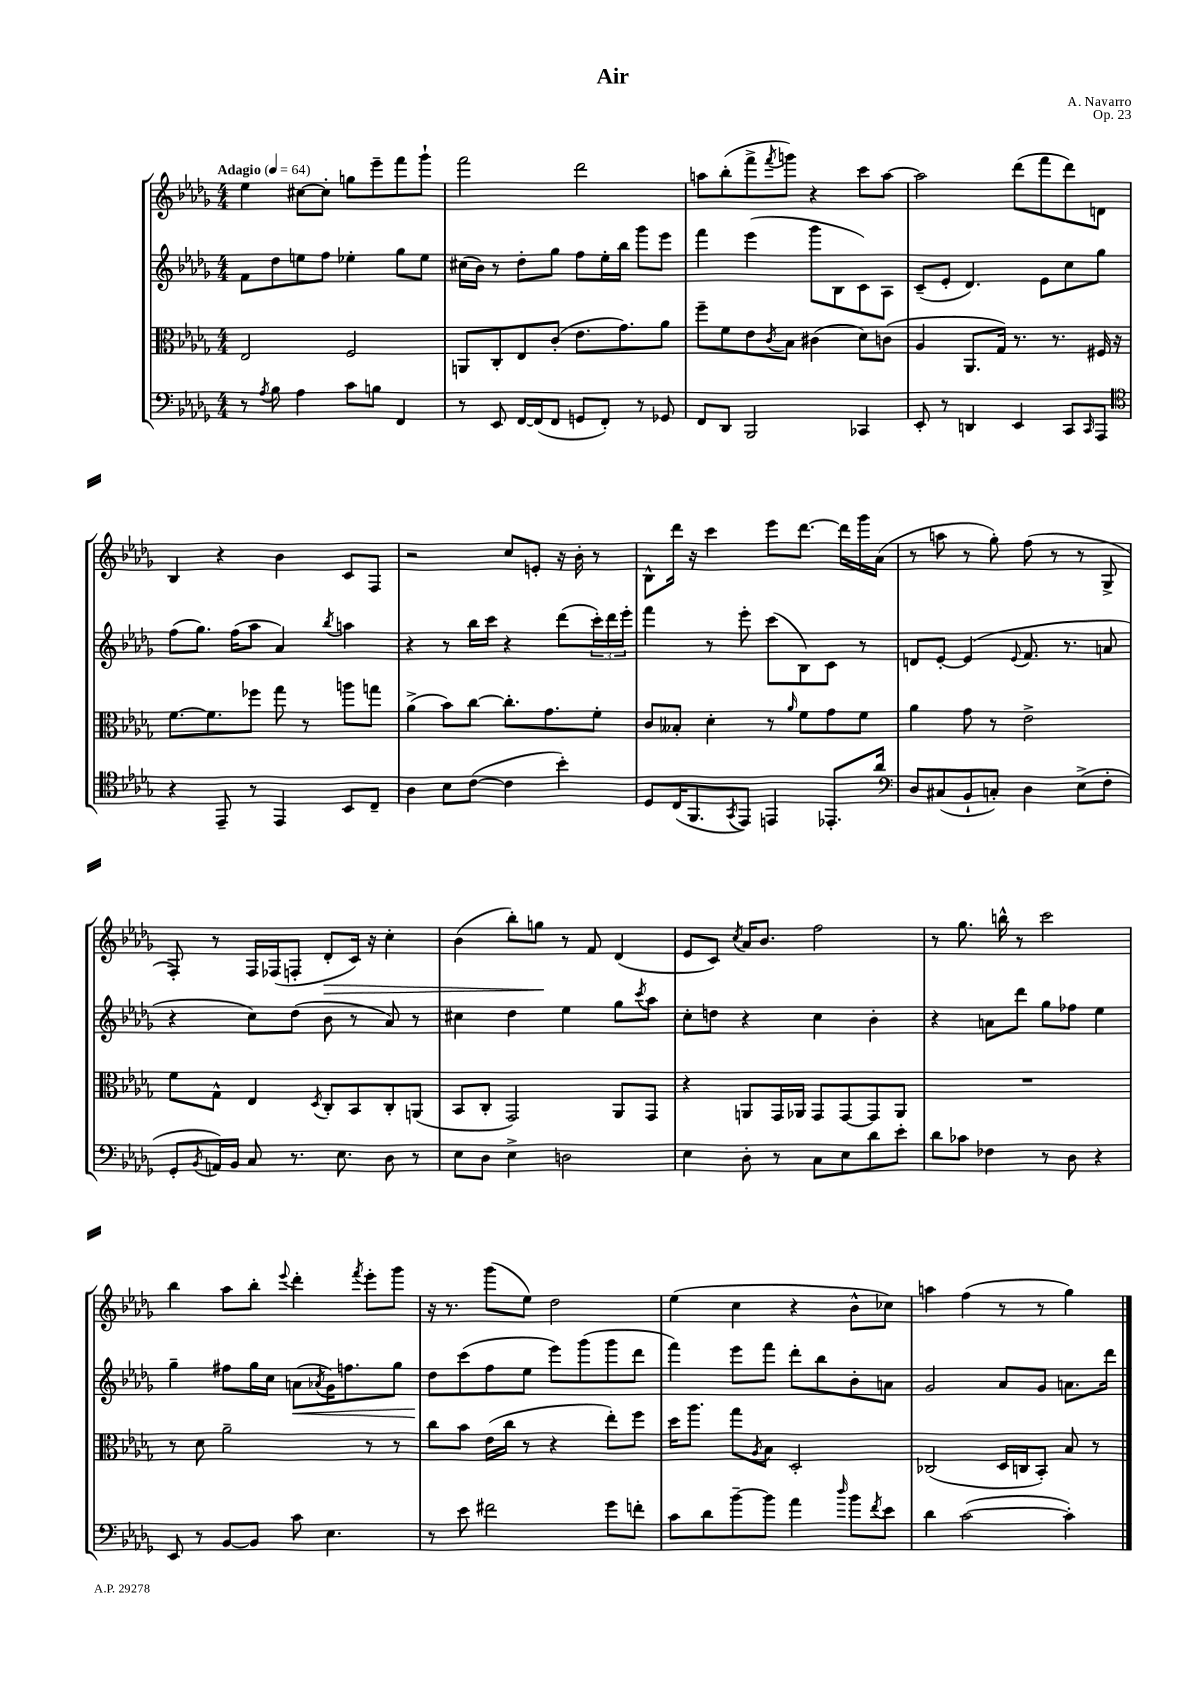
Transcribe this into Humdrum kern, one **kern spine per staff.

**kern	**kern	**kern	**kern
*staff4	*staff3	*staff2	*staff1
*clefF4	*clefC3	*clefG2	*clefG2
*k[b-e-a-d-g-]	*k[b-e-a-d-g-]	*k[b-e-a-d-g-]	*k[b-e-a-d-g-]
*M4/4	*M4/4	*M4/4	*M4/4
*MM64	*MM64	*MM64	*MM64
8r	2E-/	8f\L	4ee-\
8qA-/	.	.	.
8B-\	.	8dd-\	.
4A-\	.	8ee\	[8cc#\L
.	.	8ff\J	8cc#'\]J
8c\L	2F/	4ee-'\	8gg\L
8B\J	.	.	8eee-~\
4FF/	.	8gg-\L	8fff\
.	.	8ee-\J	8ggg-`\J
=	=	=	=
8r	8AA/L	(16cc#\LL	2fff\
.	.	16b-\JJ)	.
8EE-/	8C'/	8r	.
[16FF/LL	8E-/	8dd-'\L	.
(16FF/]J	.	.	.
8FF/J	(8c'/J	8gg-\J	.
8GG/L	8.e-\L	8ff\L	2ddd-\
8FF'/J)	.	16ee-'\L	.
.	8.g-\)	16bb-\JJ	.
8r	.	8ggg-\L	.
8GG-/	8a-\J	8eee-\J	.
=	=	=	=
8FF/L	8ff~\L	4fff\	8aa\L
8DD-/J	8f\	.	(8bb-'\
2BBB-/	8e-\	(4eee-\	8fff^\
.	8qc/	.	8qfff/
.	8B-\J	.	8ggg\J)
.	(4c#\	8ggg-\L	4r
.	.	8B-\	.
4CC-/	8d-\L)	8c\)	8ccc\L
.	(8c\J	8A-\J	[8aa\J
=	=	=	=
8EE-'/	4A-/	(8c~/L	2aa\]
8r	.	8e-'/J	.
4DD/	8.AA-/L	4.d-/)	.
.	16G-/Jk)	.	.
4EE-/	8.r	.	(8ddd-\L
.	.	8e-\L	8fff\
.	8.r	.	.
8CC/L	.	8cc\	8ddd-\)
16qqCC/	.	.	.
8AAA-/J	16F#/	8gg-\J	8d\J
.	16r	.	.
=	=	=	=
*clefC4	*	*	*
4r	[8.f\L	(8ff\L	4B-/
.	.	8.gg-\J)	.
.	8.f\]	.	.
8EE-~/	.	.	4r
.	.	(16ff\LK	.
8r	8ff-\J	8aa-\J	.
4EE-/	8gg-\	4a-/)	4b-\
.	8r	.	.
.	.	8qbb-/	.
8BB-/L	8aa\L	4aa\	8c/L
8C~/J	8gg\J	.	8F/J
=	=	=	=
4A-\	(4a-^\	4r	2r
8B-\L	8b-\L)	8r	.
([8c\J	[8cc\J	16bb-\LL	.
.	.	16ccc\JJ	.
4c\]	8.cc'\]L	4r	8cc/L
.	.	.	8e'/J
.	8.g-\	.	.
4b-'\)	.	(8ddd-\L	16r
.	.	.	16b-'\
.	8f'\J	24ccc'\L)	8r
.	.	24ddd-\	.
.	.	24eee-'\JJ	.
=	=	=	=
8D-/L	8c/L	4fff\	8B-^^\L
(16C/K	8B--'/J	.	16ddd-\Jk
8.FF/	.	.	16r
.	4d-'\	8r	4ccc\
8qGG-/	.	.	.
8EE-/J)	.	8eee-'\	.
4EE/	8r	(8ccc\L	8eee-\L
.	16qqa-/	.	.
.	8f\L	8B-\)	[8.ddd-\J
8.EE-'/L	8g-\	8c\J	.
.	.	.	16ddd-\]LL
.	8f\J	8r	16ggg-\
16a-/Jk	.	.	(16a-\JJ
=	=	=	=
*clefF4	*	*	*
8D-/L	4a-\	8d/L	8r
(8C#/	.	[8e-'/J	8aa\
8BB-`/	8g-\	(4e-/]	8r
8C'/J)	8r	.	8gg-'\)
.	.	8qqe-/	.
4D-\	2e-^\	8.f/	(8ff\
.	.	.	8r
.	.	8.r	.
(8E-^\L	.	.	8r
8F'\J	.	8a/	8G-^/
=	=	=	=
8GG-'/L	8f\L	4r	8F'/)
8qBB-/	.	.	.
16AA/L)	8G-^^\J	.	8r
16BB-/JJ	.	.	.
8C/	4E-/	8cc\L)	16F/LL
.	.	.	(16F-/J
8.r	.	(8dd-\J	8F'/J
.	8qD-/	.	.
.	8C'/L	8b-\	8d-'/L
8.E-\	.	.	.
.	8BB-/	8r	16c/Jk)
.	.	.	16r
8D-\	8C'/	8a-/)	4cc'\
8r	(8AA/J	8r	.
=	=	=	=
8E-\L	8BB-/L	4cc#\	(4b-\
8D-\J	8C'/J	.	.
4E-^\	2GG-/)	4dd-\	8bb-'\L)
.	.	.	8gg\J
2D\	.	4ee-\	8r
.	.	.	8f/
.	8AA-/L	8gg-\L	(4d-/
.	.	8qccc/	.
.	8GG-/J	8aa-\J	.
=	=	=	=
4E-\	4r	8cc'\L	8e-/L
.	.	8dd\J	8c/J)
.	.	.	8qcc/
8D-'\	8AA/L	4r	16a-/LK
.	.	.	8.b-/J
8r	16GG-/L	.	.
.	16AA-/JJ	.	.
8C\L	8GG-/L	4cc\	2ff\
8E-\	[8GG-/	.	.
8d-\	8GG-/]	4b-'\	.
8e-'\J	8AA-/J	.	.
=	=	=	=
8d-\L	1r	4r	8r
8c-\J	.	.	8.gg-\
4F-\	.	8a\L	.
.	.	.	16bb^^\
.	.	8ddd-\J	8r
8r	.	8gg-\L	2ccc\
8D-\	.	8ff-\J	.
4r	.	4ee-\	.
=	=	=	=
8EE-/	8r	4gg-~\	4bb-\
8r	8d-\	.	.
[8BB-/L	2a-~\	8ff#\L	8aa-\L
8BB-/]J	.	16gg-\L	8bb-'\J
.	.	16cc\JJ	.
.	.	.	8qqeee-/
8c\	.	(8a\L	4ddd-'\
.	.	8qa-/	.
4.E-\	.	16g-\K)	.
.	.	8.ff\	.
.	.	.	8qfff/
.	8r	.	8eee-'\L
.	8r	8gg-\J	8ggg-\J
=	=	=	=
8r	8cc\L	8dd-\L	16r
.	.	.	8.r
8e-\	8b-\J	(8ccc\	.
2f#\	(16e-\LL	8ff\	(8ggg-\L
.	16cc\JJ	.	.
.	8r	8ee-\J	8ee-\J)
.	4r	8eee-\L)	2dd-\
.	.	(8ggg-\	.
8g-\L	8ee-'\L)	8ggg-\	.
8f'\J	8ff\J	8ddd-\J	.
=	=	=	=
8c\L	16dd-\LK	4fff\)	(4ee-\
.	8.aa-\J	.	.
8d-\	.	.	.
[8b-~\	8gg-\L	8eee-\L	4cc\
.	8qA-/	.	.
8b-\]J	8B-\J	8fff\J	.
4a-\	2D-'/	8ddd-'\L	4r
.	.	8bb-\	.
16qqdd-/	.	.	.
8b-\L	.	8b-'\	8b-^^\L
8qf/	.	.	.
8e-\J	.	8a\J	8cc-\J)
=	=	=	=
4d-\	(2C-/	2g-/	4aa\
([2c\	.	.	(4ff\
.	16D-/LL	8a-/L	8r
.	16C/J	.	.
.	8BB-'/J)	8g-/J	8r
4c'\])	8B-/	8.a\L	4gg-\)
.	8r	.	.
.	.	16ddd-\Jk	.
==	==	==	==
*-	*-	*-	*-
